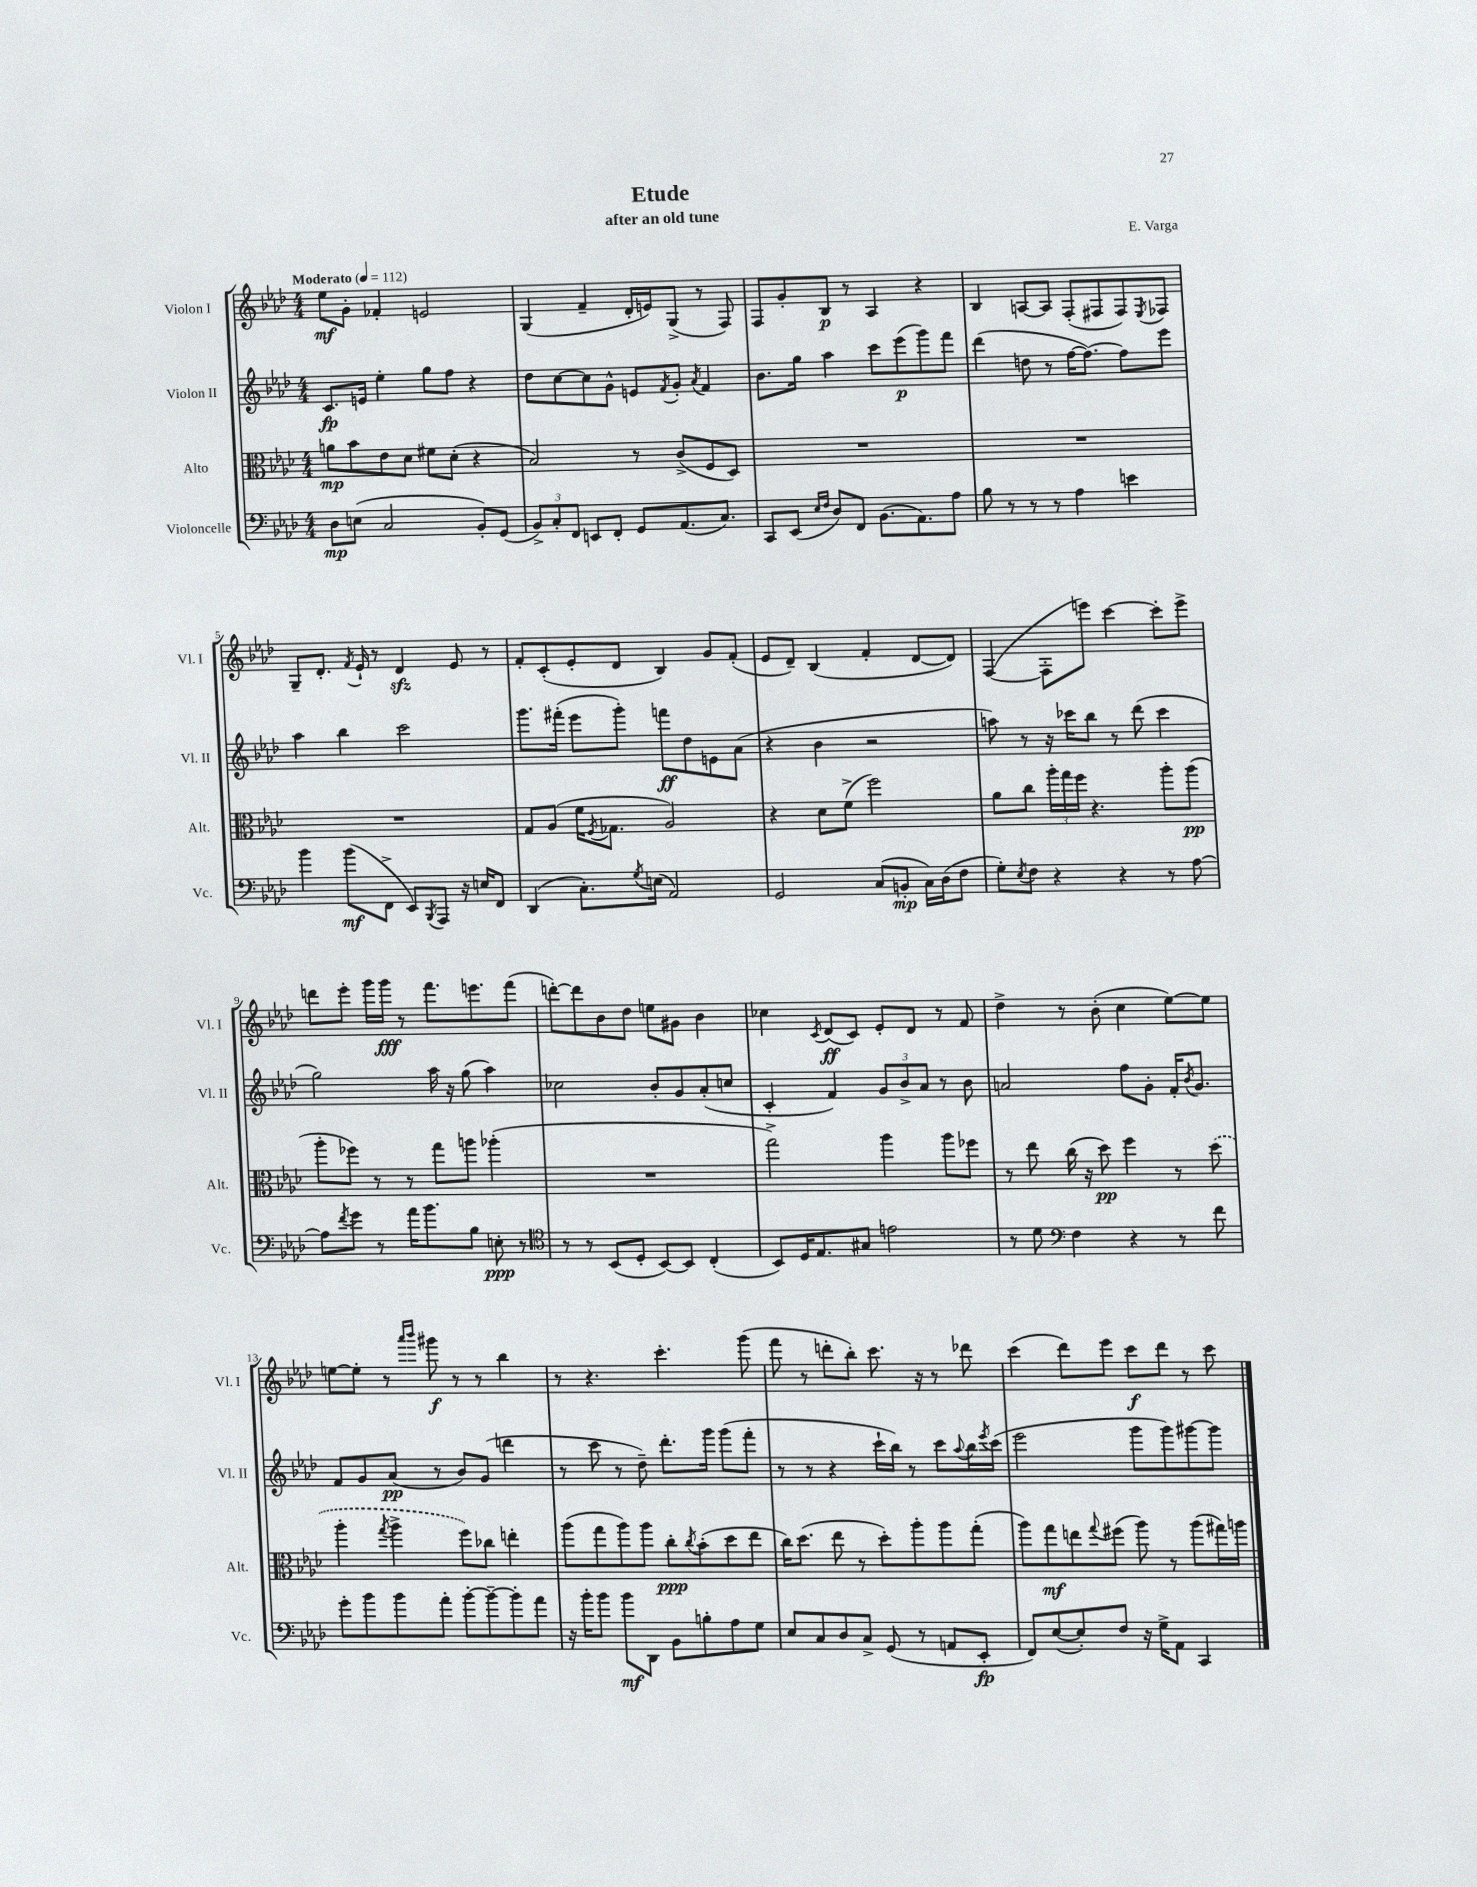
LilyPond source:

\header { title = "Etude" composer = "E. Varga" subtitle = "after an old tune" }
<<
\new StaffGroup <<
\new Staff = "s0" \with { instrumentName = "Violon I" shortInstrumentName = "Vl. I" } {
    \clef treble \key aes \major \numericTimeSignature \time 4/4 \tempo "Moderato" 4 = 112
    ees''8\mf g'8-. fes'4-. e'2 |
    g4( f'4-- des'16-. e'16) g8->( r8 f8) |
    f8 g'8-. bes8\p r8 aes4 r4 |
    bes4 a8~ a8 f8-.( fis8 fis8) \acciaccatura { ees8 } fes8 |
    g8-- des'8.-. \acciaccatura { f'8 } ees'16-! r8 des'4\sfz ees'8 r8 |
    f'8-. c'8-.( ees'8-. des'8 bes4) g'8 f'8-.( |
    ees'8 des'8--) bes4( f'4-. des'8~ des'8) |
    f4~( f8-. e'''8) c'''4~ c'''8-. e'''8-> |
    d'''8 ees'''8-. g'''16 g'''16\fff r8 f'''8. e'''8. f'''8( |
    d'''8~-.) d'''8 bes'8 des''8 e''8 gis'8 bes'4 |
    ces''4 \acciaccatura { c'8 } des'8\ff( c'8) ees'8-. des'8 r8 f'8 |
    des''4-> r8 bes'8-.( c''4 ees''8~) ees''8 |
    e''8~ e''8-. r8 \grace { aes'''16 bes'''16 } gis'''8\f r8 r8 bes''4 |
    r8 r4. c'''4.-. g'''8( |
    f'''8 r8 d'''8-. bes''8-.) c'''8. r16 r8 des'''8 |
    c'''4( des'''8) ees'''8 c'''8\f des'''8 r8 c'''8 \bar "|." |
}
\new Staff = "s1" \with { instrumentName = "Violon II" shortInstrumentName = "Vl. II" } {
    \clef treble \key aes \major \numericTimeSignature \time 4/4
    c'8.\fp e'16 ees''4-. g''8 f''8 r4 |
    des''8 c''8~ c''8 g'8-^ e'8 \acciaccatura { f'8 } g'8-. \acciaccatura { aes'8 } f'4 |
    bes'8. g''16 aes''4 c'''8 ees'''8\p( g'''8) f'''8 |
    des'''4( d''8 r8 f''16~ f''8.~) f''8 ees'''8 |
    aes''4 bes''4 c'''2 |
    g'''8. fis'''16-.( ees'''8 g'''8-.) f'''8\ff des''8 e'8 aes'8( |
    r4 bes'4 r2 |
    a''8) r8 r16 ces'''16 bes''8 r8 des'''8( ces'''4 |
    g''2) aes''16 r16 g''8( aes''4) |
    ces''2 bes'8-. g'8 aes'8-.( c''8 |
    c'4-. f'4) \tuplet 3/2 { g'8 bes'8-> aes'8 } r8 bes'8 |
    a'2 f''8 g'8-. f'16-. \acciaccatura { bes'8 } g'8. |
    f'8 g'8 aes'8\pp( r8 bes'8) g'8( d'''4 |
    r8 c'''8 r8 des''8--) des'''8.-. g'''16 g'''8( f'''8-. |
    r8 r8 r4 c'''16-! bes''16) r8 c'''8 \appoggiatura { aes''8 } bes''16 \acciaccatura { ees'''8 } c'''16( |
    ees'''2 g'''8 g'''8) gis'''8~ gis'''8 \bar "|." |
}
\new Staff = "s2" \with { instrumentName = "Alto" shortInstrumentName = "Alt." } {
    \clef alto \key aes \major \numericTimeSignature \time 4/4
    a'8\mp bes'8 ees'8 des'8 fis'8 des'8-.( r4 |
    bes2) r8 c'8->( f8 des8) |
    R1 |
    R1 |
    R1 |
    g8 aes8( f'16 \acciaccatura { f8 } ges8. aes2) |
    r4 des'8 f'8->( f''2) |
    aes'8 c''8 \tuplet 3/2 { aes''16-. g''16 f''16 } r4. aes''8-. aes''8\pp( |
    aes''8-. fes''8) r8 r8 g''8 a''8 aes''4-.( |
    R1 |
    g''2->) aes''4 aes''8 fes''8 |
    r8 ees''8 c''16( r16 des''8\pp) f''4 r8 \once \slurDashed des''8( |
    aes''4-. \acciaccatura { g''8 } aes''4-> f''8) ces''8 e''4-. |
    aes''8( g''8 aes''8) aes''8 c''8-.\ppp \acciaccatura { c''8 } bes'8-.( des''8 ees''8 |
    c''16) des''8.( ees''8 r8 des''8-.) aes''8-. aes''8 g''8-.( |
    aes''8) g''8\mf e''8 \appoggiatura { g''8 } fis''8( aes''8) r8 aes''8( gis''16) a''16 \bar "|." |
}
\new Staff = "s3" \with { instrumentName = "Violoncelle" shortInstrumentName = "Vc." } {
    \clef bass \key aes \major \numericTimeSignature \time 4/4
    des8\mp e8( c2 bes,8-.) g,8( |
    \tuplet 3/2 { bes,8->) c8-. f,8 } e,8 f,8-. g,8 aes,8.( c8.) |
    c,8 ees,8( \grace { ees16 f16 } des8) f,8 bes,8.( aes,8.) aes8 |
    bes8 r8 r8 r8 aes4 e'4 |
    bes'4 bes'8\mf( f,8-> ees,8) \acciaccatura { bes,,8 } aes,,8 r16 e16 f,8 |
    des,4( c8.-.) \acciaccatura { g8 } e16( aes,2) |
    g,2 c8( b,8-.\mp c16) des16( f8 |
    g8-.) \acciaccatura { ees8 } f8 r4 r4 r8 aes8~ |
    aes8 \acciaccatura { f'8 } g'8 r8 aes'16 bes'8. bes8 e8-.\ppp r8 |
    \clef tenor r8 r8 bes,8( des8-. bes,8~) bes,8 c4-.( |
    bes,8) des16 ees8. gis8 e'2 |
    r8 des'8 \clef bass f4 r4 r8 f'8 |
    g'8-. bes'8 bes'8 aes'8-. bes'8~-. bes'8~-- bes'8-. aes'8 |
    r16 bes'16-. bes'8 bes'8\mf des,8 bes,8 b8-. aes8 g8 |
    ees8 c8 des8 c8-> g,8( r8 a,8 ees,8-.\fp |
    f,8) ees8~( ees8-.) f8 r16 g16-> aes,8 c,4 \bar "|." |
}
>>
>>
